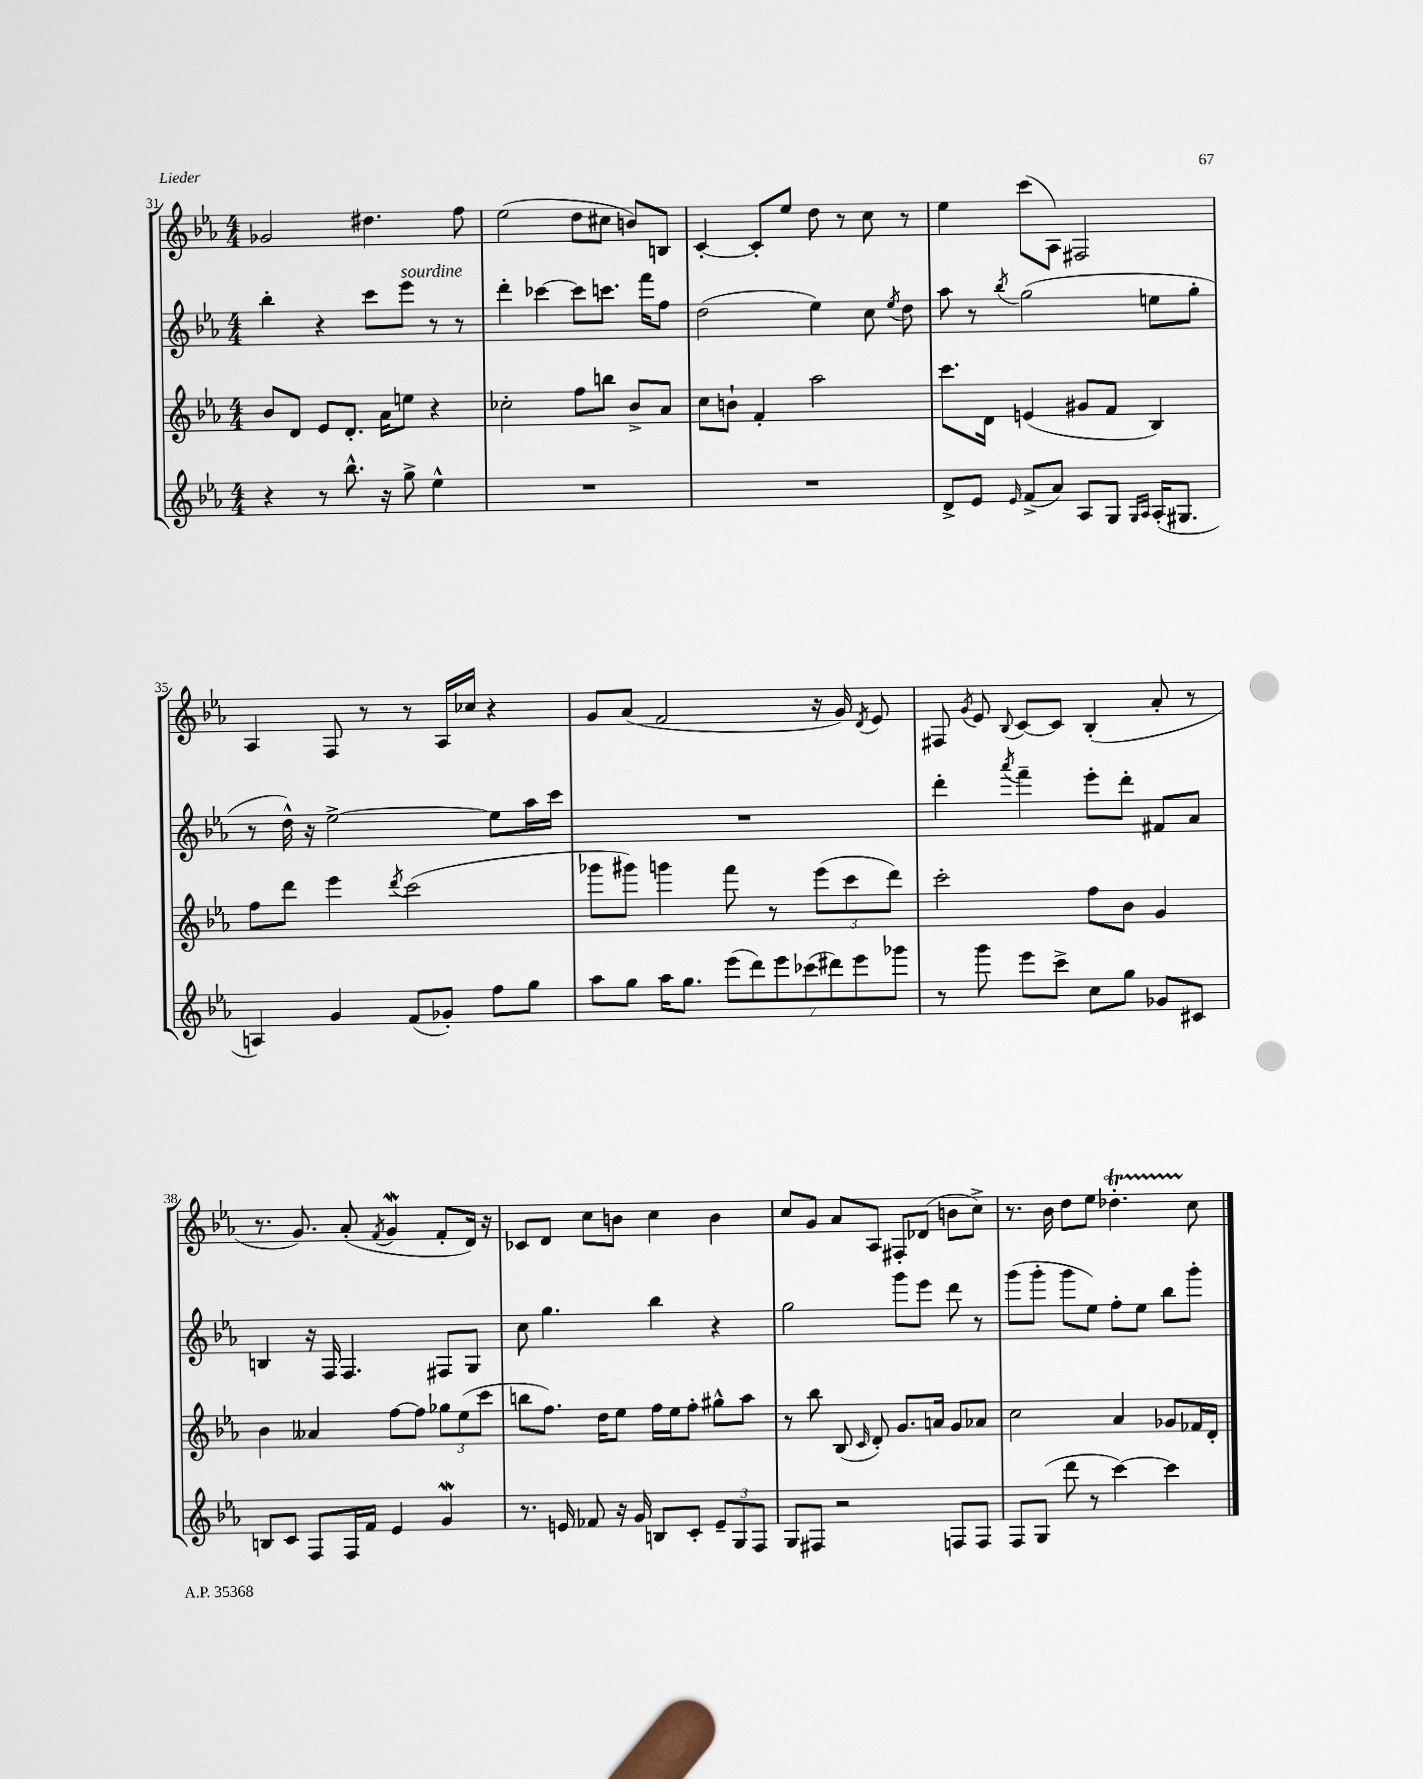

**kern	**kern	**kern	**kern
*staff4	*staff3	*staff2	*staff1
*clefG2	*clefG2	*clefG2	*clefG2
*k[b-e-a-]	*k[b-e-a-]	*k[b-e-a-]	*k[b-e-a-]
*M4/4	*M4/4	*M4/4	*M4/4
4r	8b-	4bb-'	2g-
.	8d	.	.
8r	8e-	4r	.
8.bb-^^	8.d'	.	.
.	.	8ccc	4.dd#
16r	16a-	.	.
8gg^	8ee	8eee-	.
4ee-^^	4r	8r	.
.	.	8r	8ff
=	=	=	=
1r	2cc-'	4ddd'	(2ee-
.	.	[4ccc-	.
.	8ff	8ccc-]	8dd
.	8bb	8.ccc	8cc#
.	8b-^	.	8b)
.	.	16fff	.
.	8a-	8ff	8B
=	=	=	=
1r	8cc	(2dd	[4c'
.	8b`	.	.
.	4f'	.	8c']
.	.	.	8ee-
.	2aa-	4ee-)	8dd
.	.	.	8r
.	.	8cc	8cc
.	.	8qee-	.
.	.	8dd	8r
=	=	=	=
8d^	8.ccc	8aa-	4ee-
8e-	.	8r	.
.	16d	.	.
16qqe-	.	8qbb-	.
(8f^	(4e	(2gg	(8ccc
8a-)	.	.	8A-)
8A-	8g#	.	2F#
8G	8f	.	.
16qqG	.	.	.
16qqA-	.	.	.
(16A-'	4B-)	8ee	.
8.G#	.	.	.
.	.	8gg'	.
=	=	=	=
4A)	8ff	8r	4A-
.	8ddd	16dd^^)	.
.	.	16r	.
4g	4eee-	[2ee-^	8F
.	.	.	8r
.	8qddd	.	.
(8f	(2ccc	.	8r
8g-')	.	.	16A-
.	.	.	16cc-
8ff	.	8ee-]	4r
8gg	.	16aa-	.
.	.	16ccc	.
=	=	=	=
8aa-	8ggg-	1r	8g
8gg	8ggg#)	.	(8a-
16aa-	4ggg	.	2f
8.gg	.	.	.
(14eee-	8fff	.	.
14ddd)	.	.	.
.	8r	.	.
14eee-	.	.	.
(14ccc-	.	.	.
.	(12eee-	.	16r
14ddd#)	.	.	.
.	.	.	16g)
.	12ccc	.	.
14eee-	.	.	.
.	.	.	8qd
.	.	.	8e-
.	12ddd)	.	.
14ggg-	.	.	.
=	=	=	=
8r	2ccc'	4ddd'	8F#
.	.	.	8qg
8ggg	.	.	8e-
.	.	8qaaa-	8qqB-
8eee-	.	4fff~	[8c
8ccc^	.	.	8c]
8cc	8ff	8eee-'	(4B-'
8gg	8b-	8ddd'	.
8g-	4g	8f#	8a-'
8c#	.	8a-	8r
=	=	=	=
8B	4b-	4B	8.r
8c	.	.	.
.	.	.	8.g)
8F	4a--	16r	.
.	.	16F	.
16F	.	4.F	(8a-'
16f	.	.	.
.	.	.	8qf
4e-	[8ff	.	4g
.	8ff]	.	.
4g	12gg-	8F#	8f'
.	(12ee-	.	.
.	.	8G	16d)
.	12ccc	.	.
.	.	.	16r
=	=	=	=
8.r	8bb	8cc	8c-
.	8.ff)	4.gg	8d
16e	.	.	.
8f-	.	.	8cc
.	16dd	.	.
16r	8ee-	.	8b
16g	.	.	.
8B	16ff	4bb-	4cc
.	16ee-	.	.
8c'	8ff'	.	.
12e~	8gg#^^	4r	4b
12G	.	.	.
.	8aa-	.	.
12F	.	.	.
=	=	=	=
8G	8r	2gg	8cc
8F#	8bb-	.	8g
2r	(8B-	.	8a-
.	16qqc	.	.
.	8d')	.	8A-
.	8.g	8ggg	8F#'
.	.	8eee-	(8d-
.	16a	.	.
8F	8g	8ddd	8b
8F	8a-	8r	8cc^)
=	=	=	=
8F	2cc	(8ggg	8.r
(8G	.	8ggg'	.
.	.	.	16b-
8ddd	.	8ggg	8dd
8r	.	8ee-)	8ee-
[4ccc)	4a-	8ff'	4.dd-'
.	.	8ee-	.
4ccc]	8g-	8bb-	.
.	16f-	8ggg'	8cc
.	16d'	.	.
==	==	==	==
*-	*-	*-	*-
